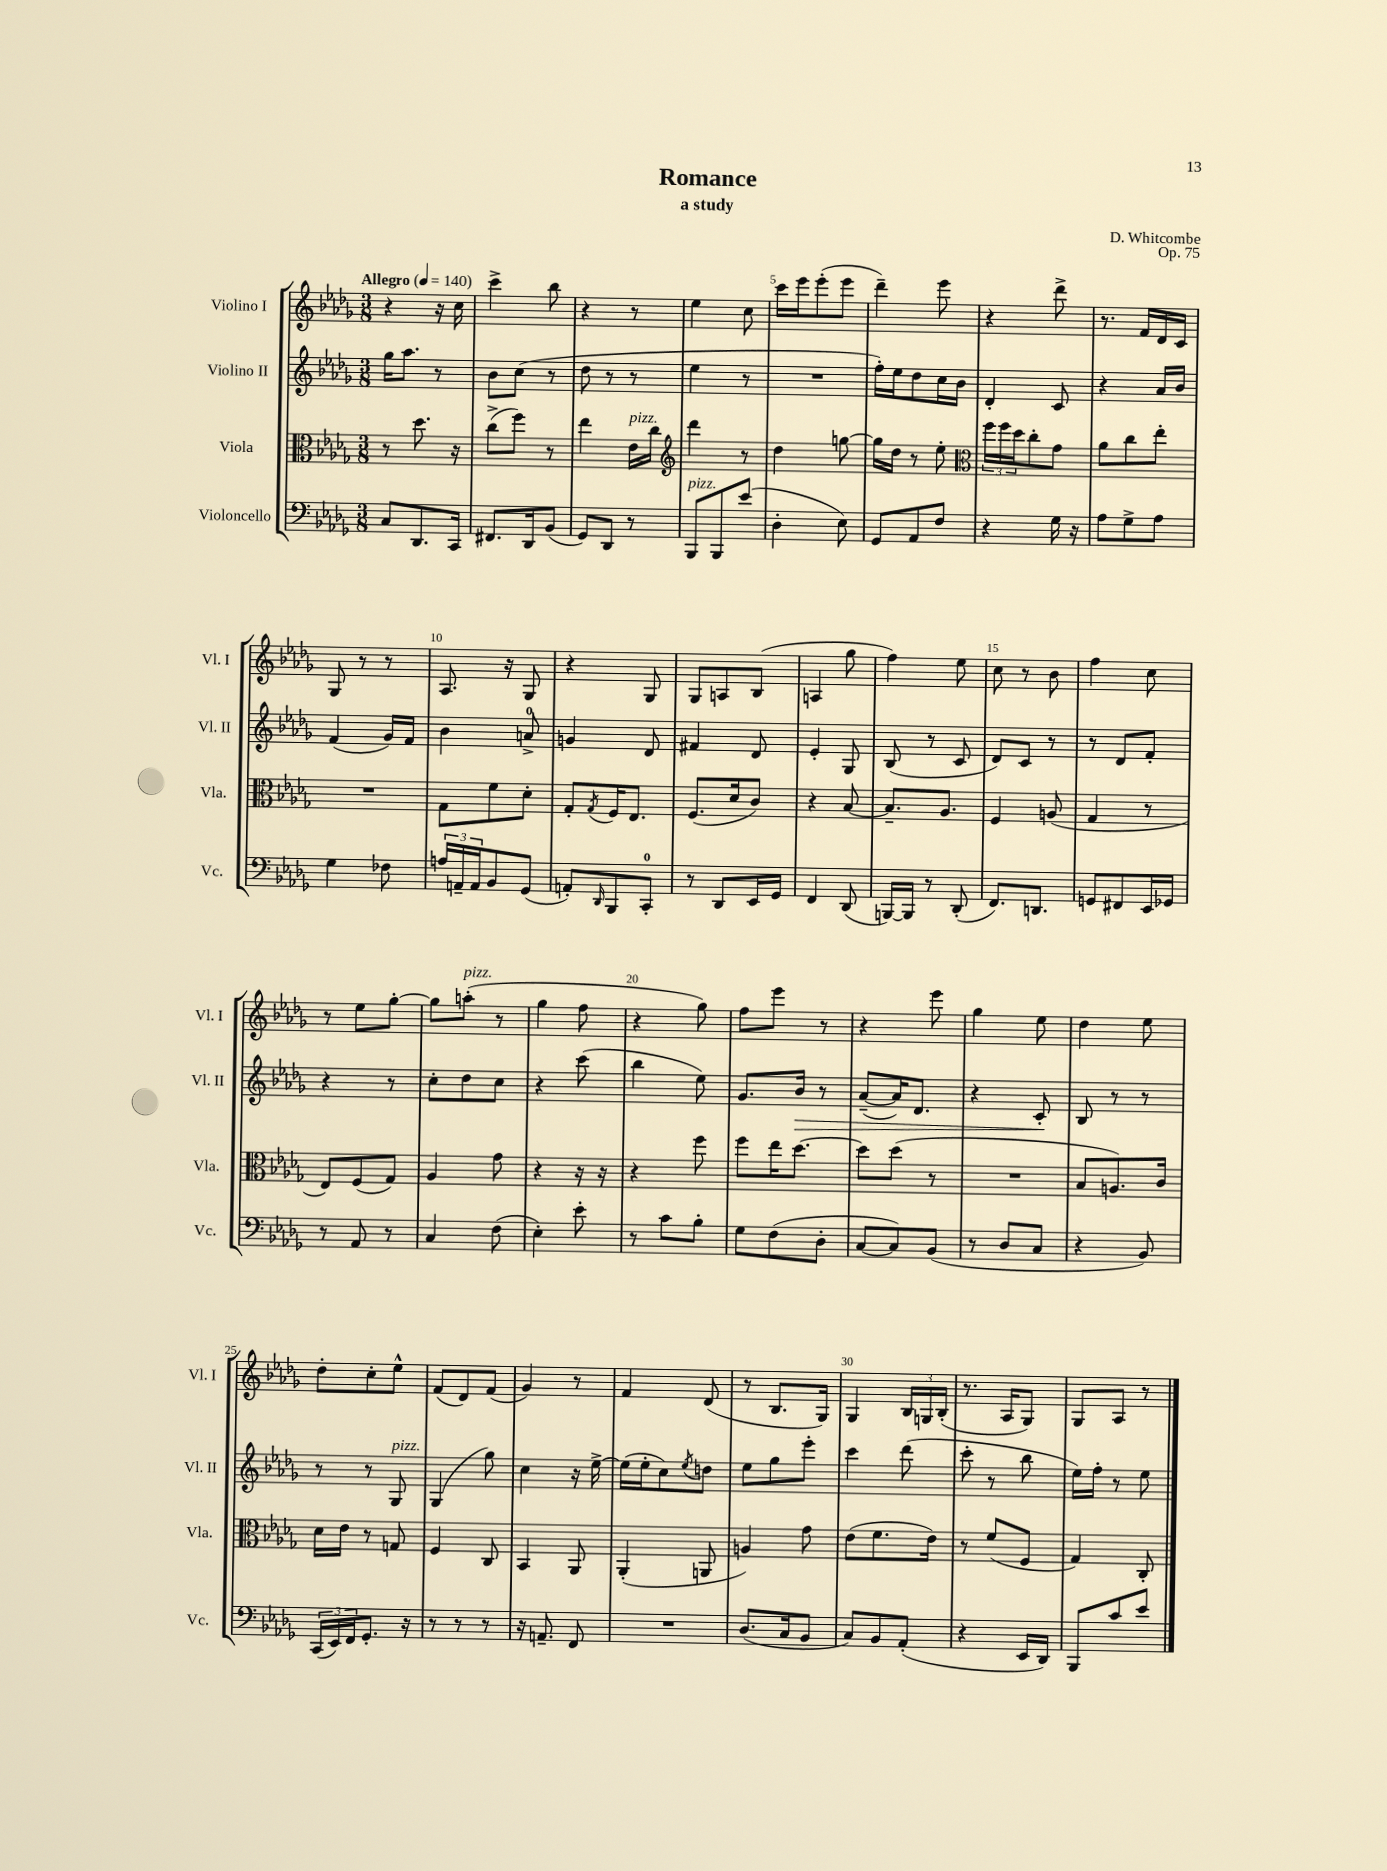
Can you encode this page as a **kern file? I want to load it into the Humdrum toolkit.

**kern	**kern	**kern	**dynam	**kern
*part4	*part3	*part2	*part2	*part1
*staff4	*staff3	*staff2	*staff2	*staff1
*I"Violoncello	*I"Viola	*I"Violino II	*	*I"Violino I
*I'Vc.	*I'Vla.	*I'Vl. II	*	*I'Vl. I
*clefF4	*clefC3	*clefG2	*	*clefG2
*k[b-e-a-d-g-]	*k[b-e-a-d-g-]	*k[b-e-a-d-g-]	*	*k[b-e-a-d-g-]
*M3/8	*M3/8	*M3/8	*	*M3/8
*MM140	*MM140	*MM140	*	*MM140
=1	=1	=1	=1	=1
!	!	!	!	!LO:TX:a:B:t=Allegro
8C/L	8r	16gg-\KL	.	4r
.	.	8.aa-\J	.	.
8.DD-/	8.dd-\	.	.	.
.	.	8r	.	16r
16CC/Jk	16r	.	.	16cc\
=2	=2	=2	=2	=2
8.FF#X/L	(8cc^\L	8b-\L	.	4ccc^\
.	8ff\J)	(8cc\J	.	.
16DD-/k	.	.	.	.
(8BB-/J	8r	8r	.	8bb-\
=3	=3	=3	=3	=3
8GG-/L)	4ee-\	8dd-\	.	4r
8DD-/J	.	8r	.	.
!	!LO:TX:a:i:t=pizz.	!	!	!
8r	16e-\LL	8r	.	8r
.	16cc\JJ	.	.	.
=4	=4	=4	=4	=4
*	*clefG2	*	*	*
!LO:TX:a:i:t=pizz.	!	!	!	!
8BBB-/L	4ddd-\	4ee-\	.	4ee-\
8BBB-/	.	.	.	.
(8e-/J	8r	8r	.	8cc\
=5	=5	=5	=5	=5
4D-'\	4dd-\	4.r	.	16ccc\LL
.	.	.	.	16eee-\J
.	.	.	.	(8eee-'\
8E-\)	[8ggn\	.	.	8eee-\J
=6	=6	=6	=6	=6
8GG-/L	16gg\LL]	16ff'\LL)	.	4ddd-~\)
.	16dd-\JJ	16ee-\J	.	.
8AA-/	8r	8dd-\	.	.
8F/J	8ee-'\	16cc\L	.	8eee-\
.	.	16b-\JJ	.	.
=7	=7	=7	=7	=7
*	*clefC3	*	*	*
4r	24ff\LL	4d-'/	.	4r
.	24ff\	.	.	.
.	24dd-\J	.	.	.
.	8cc'\	.	.	.
16G-\	8g-\J	8c/	.	8ddd-^\
16r	.	.	.	.
=8	=8	=8	=8	=8
8A-\L	8a-\L	4r	.	8.r
8G-^\	8cc\	.	.	.
.	.	.	.	16f/LL
8A-\J	8ee-'\J	16a-/LL	.	16d-/
.	.	16b-/JJ	.	16c/JJ
!!LO:LB:g=z
=9	=9	=9	=9	=9
4G-\	4.r	(4f/	.	8G-/
.	.	.	.	8r
8F-X\	.	16g-/LL)	.	8r
.	.	16f/JJ	.	.
=10	=10	=10	=10	=10
24An/LL	8G-\L	4b-\	.	8.A-/
24AAn~/	.	.	.	.
24AA/J	.	.	.	.
8BB-/	8f\	.	.	.
.	.	.	.	16r
(8GG-/J	8d-'\J	8an^/	.	8G-/
=11	=11	=11	=11	=11
8AAn'/L)	8G-'/L	4gn/	.	4r
16qqDD-/	8qG-/	.	.	.
8BBB-/	16F/K	.	.	.
.	8.E-/J	.	.	.
8CC'/J	.	8d-/	.	8G-/
=12	=12	=12	=12	=12
8r	(8.F/L	4f#X/	.	8G-/L
8DD-/L	.	.	.	8An/
.	16d-/k	.	.	.
16EE-/L	8c/J)	8d-/	.	(8B-/J
16GG-/JJ	.	.	.	.
=13	=13	=13	=13	=13
4FF/	4r	4e-'/	.	4An/
(8DD-/	[8B-/	8G-/	.	8gg-\
=14	=14	=14	=14	=14
[16BBBn/LL)	8.B-~/L]	(8B-/	.	4ff\)
16BBB/JJ]	.	.	.	.
8r	.	8r	.	.
.	8.A-/J	.	.	.
(8DD-'/	.	8c/	.	8ee-\
=15	=15	=15	=15	=15
8.FF/L)	4F/	8d-/L)	.	8cc\
.	.	8c/J	.	8r
8.DDn/J	.	.	.	.
.	(8An/	8r	.	8b-\
=16	=16	=16	=16	=16
8GGn/L	4G-/	8r	.	4ff\
8FF#X/	.	8d-/L	.	.
16EE-/L	8r	8f'/J	.	8cc\
16GG-X/JJ	.	.	.	.
!!LO:LB:g=z
=17	=17	=17	=17	=17
8r	8E-/L)	4r	.	8r
8AA-/	(8F/	.	.	8ee-\L
8r	8G-/J)	8r	.	[8gg-'\J
=18	=18	=18	=18	=18
4C/	4A-/	8cc'\L	.	8gg-\L]
!	!	!	!	!LO:TX:a:i:t=pizz.
.	.	8dd-\	.	(8aan'\J
(8F\	8g-\	8cc\J	.	8r
=19	=19	=19	=19	=19
4E-'\)	4r	4r	.	4gg-\
8e-'\	16r	(8ccc\	.	8ff\
.	16r	.	.	.
=20	=20	=20	=20	=20
8r	4r	4bb-\	.	4r
8c\L	.	.	.	.
8B-'\J	8ff\	8ee-\)	.	8gg-\)
=21	=21	=21	=21	=21
8G-\L	8ff\L	8.g-/L	.	8ff\L
(8F\	16ee-\K	.	.	8eee-\J
!	!	!	!LO:HP:b	!
.	[8.dd-\J	16b-/Jk	>	.
8D-'\J	.	8r	.	8r
=22	=22	=22	=22	=22
[8C/L	8dd-\L]	([8a-~/L	.	4r
8C/])	(8dd-\J	16a-/K])	.	.
.	.	8.d-/J	.	.
(8BB-/J	8r	.	.	8eee-\
=23	=23	=23	=23	=23
8r	4.r	4r	.	4gg-\
8D-/L	.	.	.	.
8C/J	.	8c'/	.	8ee-\
.	.	.	]	.
=24	=24	=24	=24	=24
4r	8B-/L	8B-/	.	4dd-\
.	8.An/)	8r	.	.
8BB-/)	.	8r	.	8ee-\
.	16c/Jk	.	.	.
!!LO:LB:g=z
=25	=25	=25	=25	=25
(24CC/LL	16d-\LL	8r	.	8dd-'\L
24EE-/)	.	.	.	.
.	16e-\JJ	.	.	.
24FF/J	.	.	.	.
8.GG-'/J	8r	8r	.	8cc'\
!	!	!LO:TX:a:i:t=pizz.	!	!
.	8Gn/	8G-/	.	8ee-^^\J
16r	.	.	.	.
=26	=26	=26	=26	=26
8r	4F/	(4G-/	.	(8f/L
8r	.	.	.	8d-/)
8r	8C/	8gg-\)	.	(8f/J
=27	=27	=27	=27	=27
16r	4BB-/	4cc\	.	4g-/)
8.AAn~/	.	.	.	.
8FF/	8AA-/	16r	.	8r
.	.	[16ee-^\	.	.
=28	=28	=28	=28	=28
4.r	(4AA-'/	(16ee-\LL]	.	4f/
.	.	16ee-'\J	.	.
.	.	8cc\)	.	.
.	.	8qee-/	.	.
.	8AAn/	8ddn\J	.	(8d-/
=29	=29	=29	=29	=29
(8.D-/L	4An/)	8ee-\L	.	8r
.	.	8gg-\	.	8.B-/L
16C/k	.	.	.	.
8BB-/J	8g-\	8eee-'\J	.	.
.	.	.	.	16G-/Jk)
=30	=30	=30	=30	=30
8C/L)	(8e-\L	4ccc\	.	4G-/
8BB-/	8.f\	.	.	.
(8AA-'/J	.	(8ddd-\	.	24B-/LL
.	.	.	.	24Gn/
.	16e-\Jk)	.	.	.
.	.	.	.	(24B-'/JJ
=31	=31	=31	=31	=31
4r	8r	8ccc'\	.	8.r
.	(8f/L	8r	.	.
.	.	.	.	16A-/KL
16EE-/LL	8F/J	8bb-\	.	8G-/J)
16DD-/JJ)	.	.	.	.
=32	=32	=32	=32	=32
8BBB-/L	4G-/)	16ee-\LL)	.	8G-/L
.	.	16ff'\JJ	.	.
8c/	.	8r	.	8A-/J
8e-/J	8C'/	8ee-\	.	8r
==	==	==	==	==
*-	*-	*-	*-	*-
